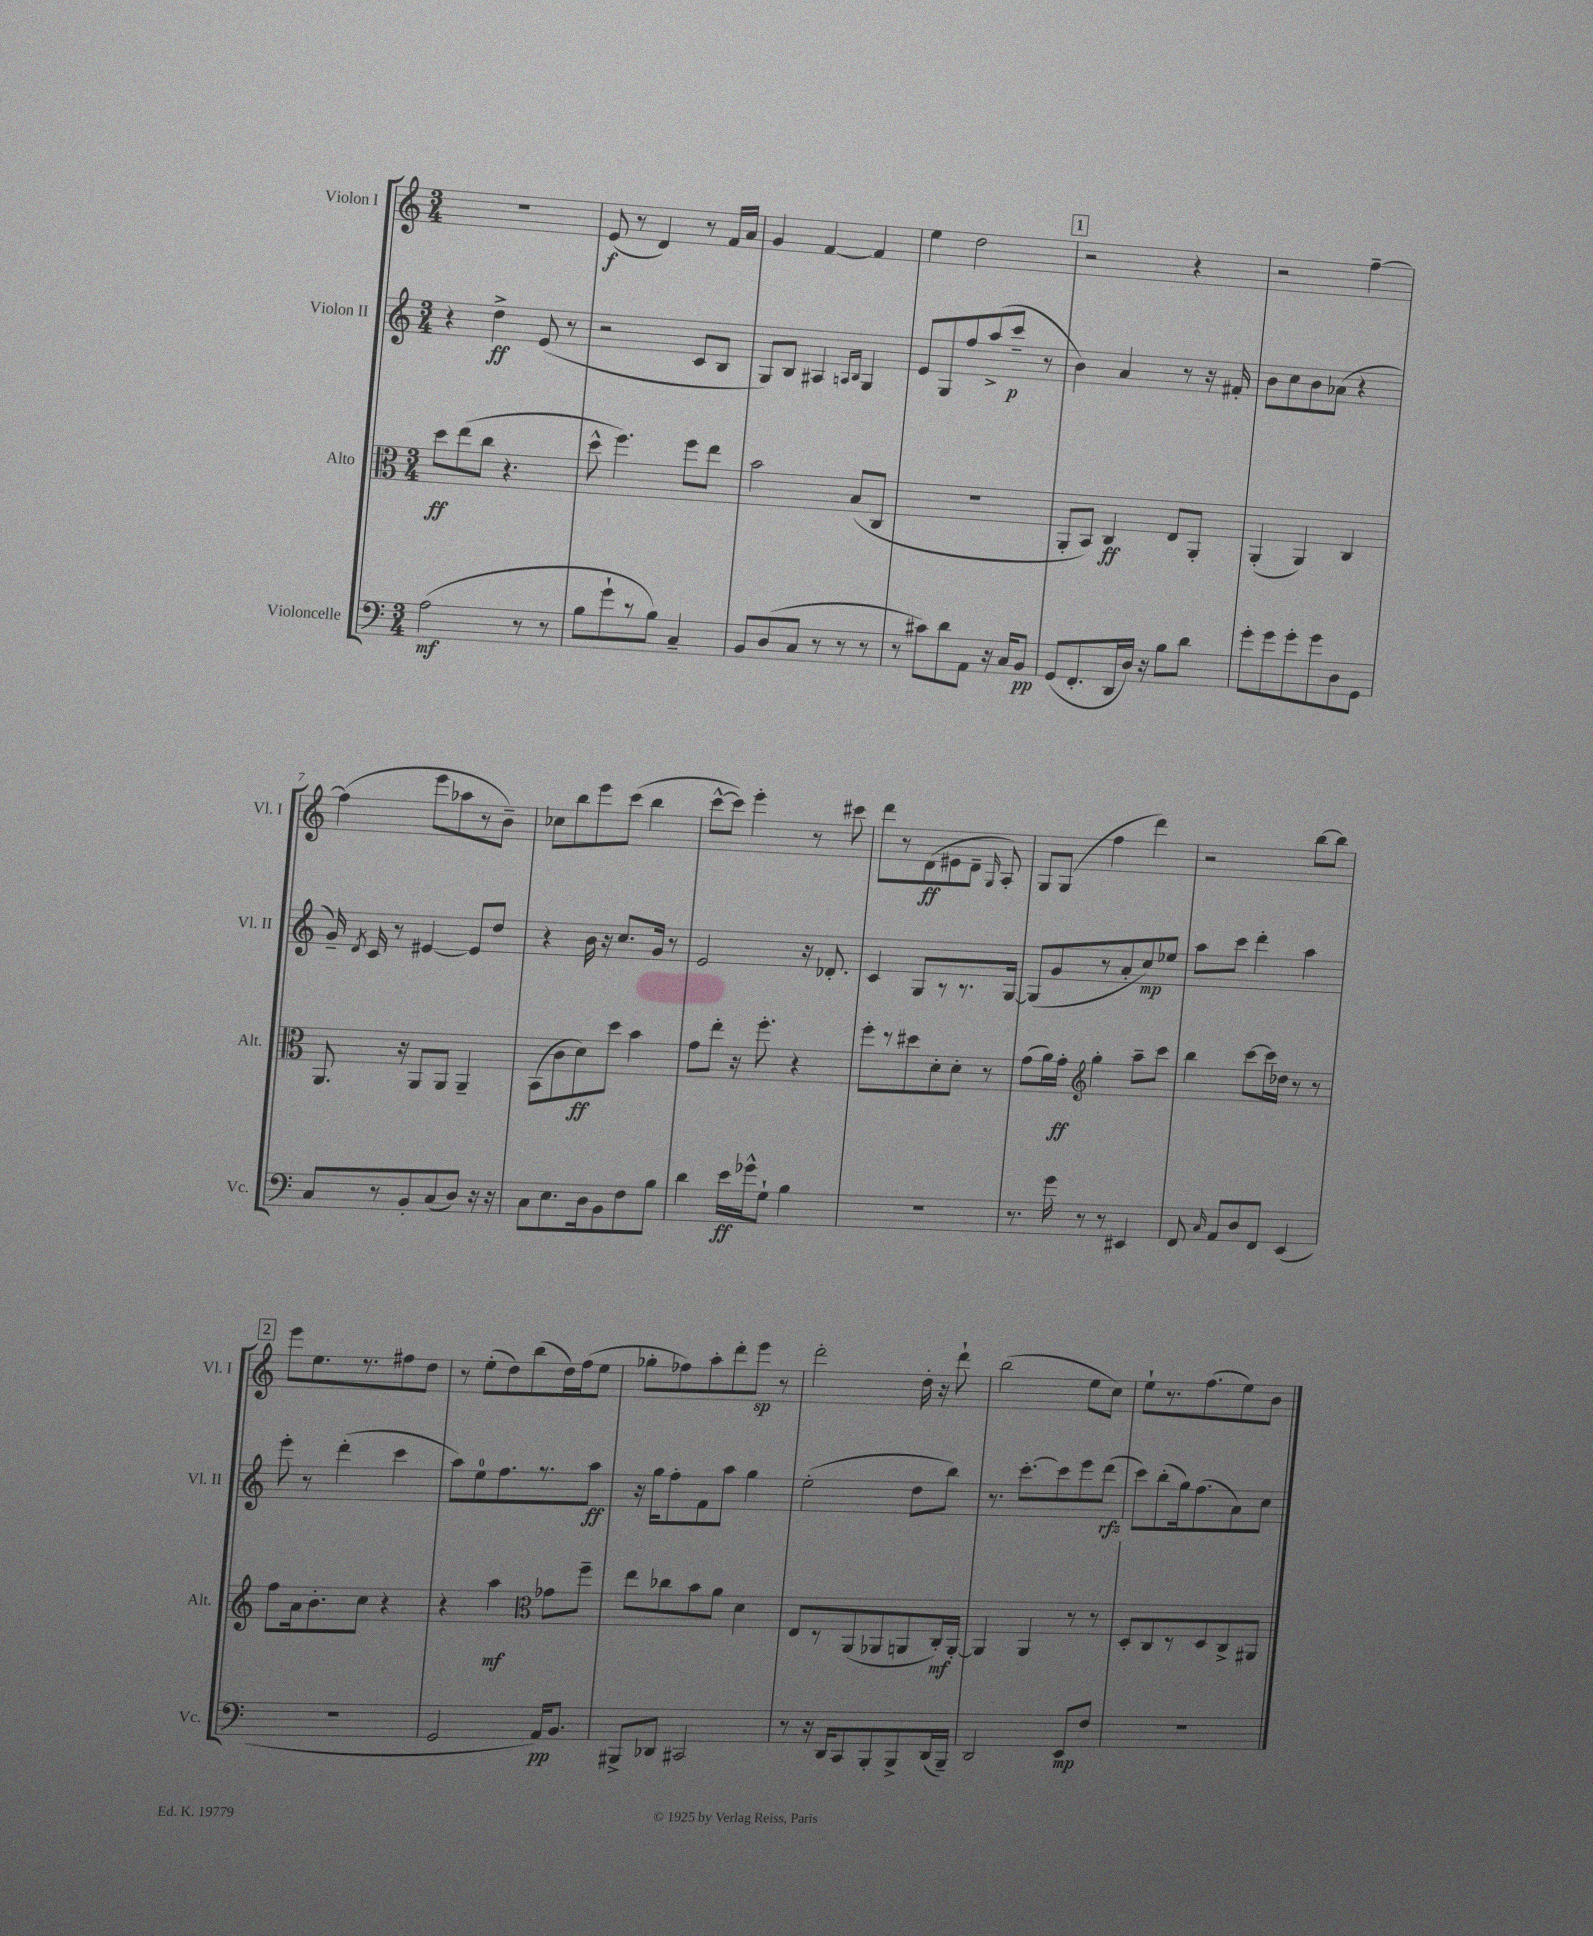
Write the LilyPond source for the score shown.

<<
\new StaffGroup <<
\new Staff = "s0" \with { instrumentName = "Violon I" shortInstrumentName = "Vl. I" } {
    \clef treble \key c \major \numericTimeSignature \time 3/4
    \autoBeamOff R2. |
    e'8\f( r8 d'4) r8 f'16[ a'16] |
    g'4 f'4~ f'4 |
    e''4 d''2 |
    \mark \markup { \box "1" } r2 r4 |
    r2 f''4~-- |
    f''4( e'''8[ aes''8 r8 b'8]--) |
    ces''8[ b''8 e'''8 c'''8]( b''4 |
    c'''8[~-^ c'''8]) e'''4-. r8 cis'''8 |
    d'''8[ r8 d'8\ff( eis'8 d'8]-- \grace { g16 } a8-.) |
    g8[ g8]( f''4 d'''4) |
    r2 b''8[~ b''8] |
    \mark \markup { \box "2" } e'''8[ e''8. r8. fis''8 d''8] |
    r8 e''8[-.( d''8) b''8( d''16) f''16( e''8] |
    ges''8[-. fes''8) a''8-. d'''8-. e'''8]\sp r8 |
    d'''2-. d''16-. r16 d'''8-! |
    b''2( e''8[ c''8]) |
    e''8[-! r8. f''8.( e''8) b'8] \bar "|." |
}
\new Staff = "s1" \with { instrumentName = "Violon II" shortInstrumentName = "Vl. II" } {
    \clef treble \key c \major \numericTimeSignature \time 3/4
    \autoBeamOff r4 d''4->\ff e'8( r8 |
    r2 c'8[ b8] |
    g8[) b8] ais4 \grace { a16[ b16] } g4 |
    e'8[ g8 f''8 a''8->( c'''8]--\p r8 |
    \mark \markup { \box "1" } b'4) a'4 r8 r16 fis'16-. |
    b'8[ c''8 b'8 aes'8]( r4 |
    g'16--) \acciaccatura { d'8 } c'16 r8 eis'4~ eis'8[ d''8] |
    r4 b'16 r16 c''8.[ g'16] r8 |
    e'2 r16 des'8.-. |
    c'4 g8[ r8 r8. g16]~ |
    g8[( g'8 r8 a'8-. c''8\mp) ees''8] |
    a''8[ c'''8] d'''4-. a''4 |
    \mark \markup { \box "2" } e'''8-. r8 d'''4-.( c'''4 |
    a''8[) e''8-0 f''8. r8. a''8]\ff |
    r16 g''16[ f''8-. f'8 a''8] g''4 |
    e''2-.( d''8[ b''8]) |
    r8. c'''8.[~-. c'''8 e'''8 d'''8]\rfz( |
    c'''8[) b''8-.( g''16) f''8.( a'8) c''8] \bar "|." |
}
\new Staff = "s2" \with { instrumentName = "Alto" shortInstrumentName = "Alt." } {
    \clef alto \key c \major \numericTimeSignature \time 3/4
    \autoBeamOff d''8[\ff e''8( c''8] r4. |
    d''8-^ f''4.) f''8[ e''8] |
    b'2 b8[( c8] |
    R2. |
    \mark \markup { \box "1" } a,8[-. b,8]) c4\ff e8[ a,8]-. |
    a,4-.( a,4) c4 |
    a,8. r16 a,8[ a,8] a,4-- |
    b,8[( c'8 d'8\ff) d''8] b'4 |
    g'8[ e''8]-. r16 f''8.-. r4 |
    f''8[-. r8 dis''8 d'8-. d'8]-. r8 |
    g'8[( a'16) g'16]-.\ff \clef treble g''4-. a''8[-- c'''8] |
    b''4 c'''8[~ c'''16 des''16] r8 r8 |
    \mark \markup { \box "2" } f''8[ a'16 b'8.-. c''8] r4 |
    r4 a''4\mf \clef alto ges'8[ f''8]-- |
    e''8[ ces''8 b'8 a'8] d'4 |
    e8[ r8 a,8( aes,8 a,8 c16-.\mf) a,16]~-. |
    a,4 a,4 r8 r8 |
    d8[-. c8 r8 d8 c8-> ais,8] \bar "|." |
}
\new Staff = "s3" \with { instrumentName = "Violoncelle" shortInstrumentName = "Vc." } {
    \clef bass \key c \major \numericTimeSignature \time 3/4
    \autoBeamOff a2\mf( r8 r8 |
    b8[ g'8-! r8 b8]) c4-- |
    b,8[ d8( c8] r8 r8 r8 |
    r8 cis'8[) d'8 a,8] r16 c16[ b,8]\pp |
    \mark \markup { \box "1" } g,8[( f,8.-. d,16 d16]) r16 b8[ d'8] |
    g'8[-. g'8 g'8-. g'8 d8 g,8] |
    c8[ r8 b,8-. c8( d8]) r16 r16 |
    c8[ e8. d16 b,8 f8 b8] |
    d'4 e'16[\ff ges'16-^ g8]-! b4 |
    R2. |
    r8. g'16 r8 r8 eis,4 |
    f,8 \grace { c16 } a,8[ d8 f,8] e,4( |
    \mark \markup { \box "2" } R2. |
    g,2 a,16[\pp) b,8.] |
    bis,,8[-> des,8] cis,2 |
    r8 r16 d,16[ c,8 b,,8-. b,,8-> d,16( b,,16]--) |
    d,2 e,8[\mp f8] |
    R2. \bar "|." |
}
>>
>>
